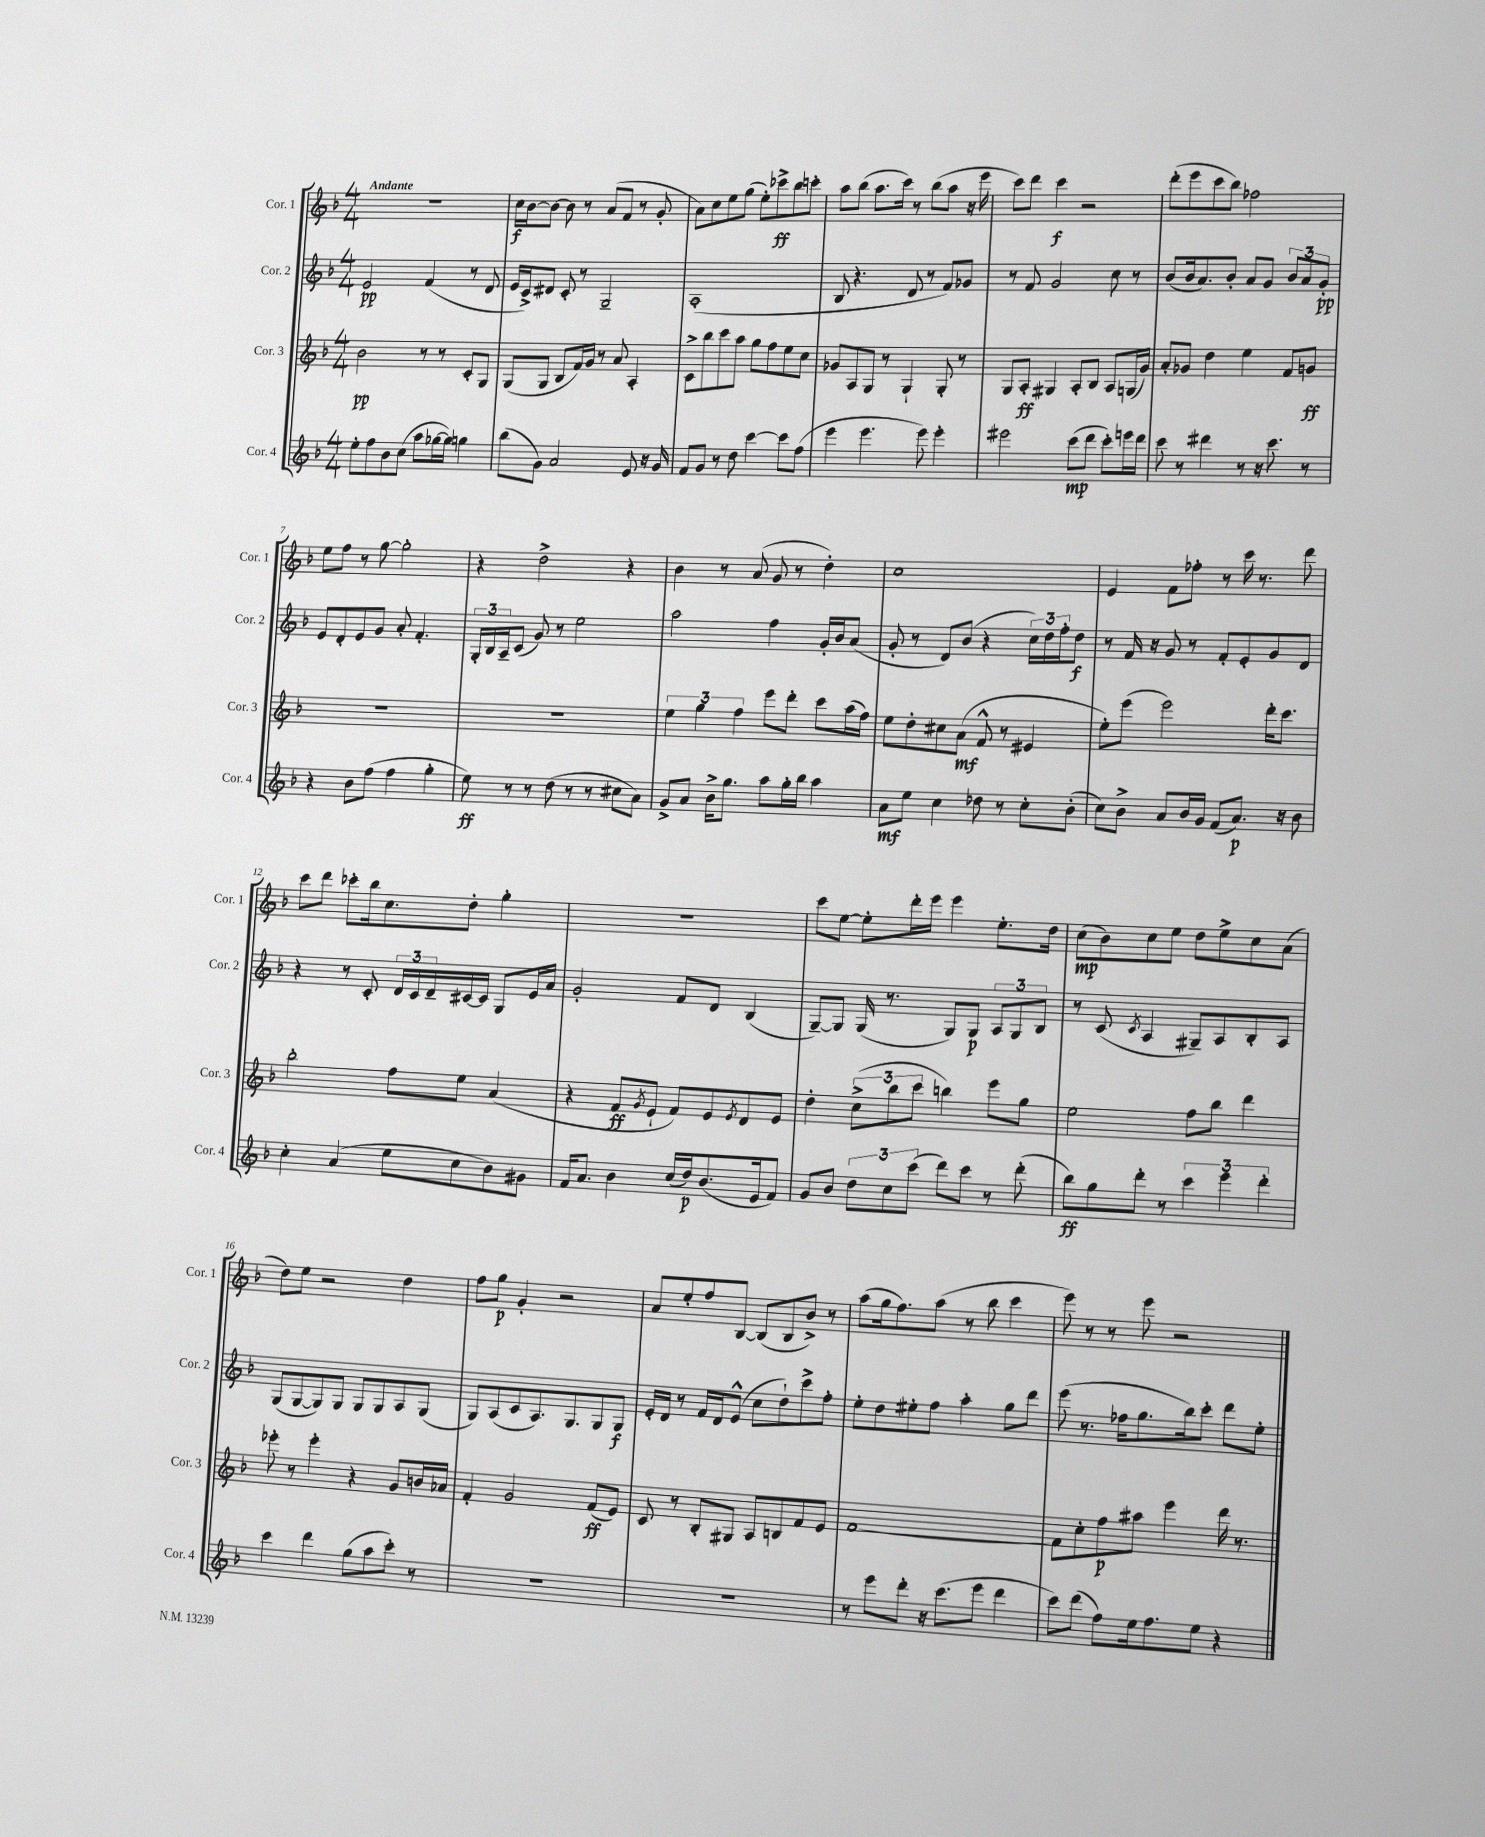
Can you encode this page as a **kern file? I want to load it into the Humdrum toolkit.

**kern	**kern	**kern	**kern
*staff4	*staff3	*staff2	*staff1
*clefG2	*clefG2	*clefG2	*clefG2
*k[b-]	*k[b-]	*k[b-]	*k[b-]
*M4/4	*M4/4	*M4/4	*M4/4
8ee'\L	2b-\	2e/	1r
8ff\	.	.	.
8b-\	.	.	.
(8cc\J	.	.	.
8aa\L	8r	(4f/	.
[16gg-\L	8r	.	.
16gg-\]JJ)	.	.	.
4gg\	8c'/L	8r	.
.	8G/J	8d/	.
=	=	=	=
(8bb-\L	(8G/L	16e/LL	16cc\LL
.	.	16c^/J)	[16b-\J
8g\J)	8G/J	8d#/J	8b-\_J
2a/	8B-/L	8c'/	8b-\]
.	16f/L)	8r	8r
.	16g/JJ	.	.
.	8r	2G~/	(8a/L
.	8a/	.	8f/J
8e/	4A'/	.	8r
16r	.	.	8g'/
16g/	.	.	.
=	=	=	=
8f/L	8c^\L	(1A'	8a\L)
8g/J	8bb-\	.	8cc\
8r	8ccc\	.	8ee\
8dd\	8aa\J	.	(8gg\J
[4ccc\	8gg\L	.	8ee'\L)
.	8ff\	.	8ccc-^\
8ccc\]L	8ee\	.	8bb-\
(8ff\J	8cc\J	.	8ccc'\J
=	=	=	=
4eee\	8g-/L	8B-/	8aa\L
.	8A/	4.r	(8bb-\J
4.eee\	8G/J	.	8.aa\L
.	8r	.	.
.	.	.	16ccc\Jk)
.	4G`/	8d/	8r
8eee\)	.	8r	(8bb-\L
4eee'\	8G'/	8f/L)	8aa\J
.	8r	8g-/J	16r
.	.	.	16eee\
=	=	=	=
2eee#\	8G/L	8r	8ccc\L)
.	8A'/J	8f/	8ddd\J
.	4G#/	2g/	4ccc\
(8ccc\L	8A'/L	.	2r
8ddd\J	8B-/J	.	.
8ccc'\L)	8A/L	8cc\	.
16eee\L	(16G/L	8r	.
16ddd\JJ	16g/JJ)	.	.
=	=	=	=
8ccc\	8a'/L	(8b-/L	(8ddd'\L
8r	8g-/J	16b-/k	8eee\
.	.	8.a/)	.
4ddd#\	4dd\	.	8ccc\
.	.	8b-'/J	8bb-\J)
8r	4ee\	8a/L	2ff-\
16r	.	8g/J	.
8.ccc\	.	.	.
.	8f/L	12b-/L	.
.	.	12a/	.
8r	8g/J	.	.
.	.	12g'/J	.
=	=	=	=
4r	1r	8e/L	8ee\L
.	.	8d'/	8ff\J
8b-\L	.	8e/	8r
(8ff\J	.	8g/J	[8gg\
4ff\	.	8a'/	2gg'\]
.	.	4.f'/	.
4gg'\	.	.	.
=	=	=	=
8ee\)	1r	24G'/LL	4r
.	.	24B-/	.
.	.	24A~/J	.
8r	.	(8c/J	.
8r	.	8g/)	2dd^\
(8dd\	.	8r	.
8r	.	2ee\	.
8r	.	.	.
8cc#\L	.	.	4r
8a\J)	.	.	.
=	=	=	=
8g^/L	6ee\	2aa\	4b-\
8a/J	.	.	.
.	6gg\	.	.
16b-^\LK	.	.	8r
8.gg\J	.	.	.
.	6ff\	.	.
.	.	.	(8a/
8aa\L	8eee\L	4ff\	8g/
16gg'\L	8ddd'\J	.	8r
16bb-\JJ	.	.	.
4aa\	8ccc\L	16g'/LL	4dd'\)
.	.	16b-/J	.
.	(16aa\L	(8a/J	.
.	16ff\JJ)	.	.
=	=	=	=
8a\L	8ee\L	8g'/	1cc
8ee\J	8dd'\	8r	.
4cc\	8cc#\	8d/L)	.
.	(8a\J	(8b-/J	.
8dd-\	8f^^/	4r	.
8r	8r	.	.
8cc'\L	4e#/	24cc\LL)	.
.	.	24dd\	.
.	.	24ff'\J	.
(8b-'\J	.	8dd\J	.
=	=	=	=
8cc\L)	8ee'\L)	8r	4e/
8b-^\J	(8eee\J	16f/	.
.	.	16r	.
8a/L	2eee\)	8g/	8f\L
16b-/L	.	8r	8ff-'\J
16g/JJ	.	.	.
(8f/L	.	8f'/L	8r
8.a/J)	.	8e'/	16ccc\
.	.	.	8.r
.	16ddd'\LK	8g/	.
16r	8.ccc\J	.	.
8b-\	.	8d/J	8ddd\
=	=	=	=
4cc'\	2bb-'\	4r	8ccc\L
.	.	.	8ddd\J
(4a/	.	8r	8ccc-'\L
.	.	8c'/	16bb-\k
.	.	.	8.cc\
8ee\L	8ff\L	24d/LL	.
.	.	24c/	.
.	.	24d~/	.
8cc\	8ee\J	[16c#/	8dd'\J
.	.	16c#/]JJ	.
8b-\)	(4a/	8G/L	4gg'\
8g#\J	.	16e/L	.
.	.	16a/JJ	.
=	=	=	=
16f/LK	4r	2g'/	1r
8.a/J	.	.	.
4b-\	8f/L	.	.
.	8qg/	.	.
.	8e`/J	.	.
(16cc/LL	8f/L)	8f/L	.
16dd/J)	.	.	.
(8.b-/	8e/	8d/J	.
.	8qe/	.	.
.	8d/	(4B-/	.
16e/k	.	.	.
8f/J)	8e/J	.	.
=	=	=	=
8g/L	4dd'\	[8G~/L)	8ccc\L
8b-/J	.	8G/]J	[8ee\J
12dd\L	(12cc^\L	(16G/	8ee'\]L
.	.	8.r	.
12cc\	12bb-\	.	.
.	.	.	16ddd'\L
(12ccc\J	12ccc\J	.	.
.	.	.	16eee\JJ
8ddd\L)	4bb\)	8G/L)	4eee\
8ccc\J	.	8G/J	.
8r	8eee\L	12A/L	8.ee'\L
.	.	12G/	.
(8ddd'\	8gg\J	.	.
.	.	12B-/J	.
.	.	.	16dd\Jk
=	=	=	=
8bb-\L)	2ee\	8r	(8cc\L
8gg\	.	(8c/	8b-\)
.	.	8qc/	.
8ddd'\J	.	4A/	8cc\
8r	.	.	8ee\J
6ccc\	8ff\L	8G#~/L)	8dd\L
.	8bb-\J	8A/	8ee^\
6eee\	.	.	.
.	4ddd\	8B-'/	8cc\
6ddd'\	.	.	.
.	.	8A/J	(8a\J
=	=	=	=
4ccc\	8eee-'\	(8G/L	8dd\L)
.	8r	[8G/	8ee\J
4ddd\	4eee-'\	8G/])	2r
.	.	8G/J	.
(8gg\L	4r	8G/L	.
8aa\	.	8G/	.
8ccc'\J)	8g/L	8A/	4dd\
8r	16b/L	(8G/J	.
.	16a-/JJ	.	.
=	=	=	=
1r	4f'/	8G/L)	8ff\L
.	.	(8A/	8gg\J
.	2g/	8c/	4g'/
.	.	8.A/)	.
.	.	.	2r
.	.	8.G/	.
.	(8f/L	8G/	.
.	8e/J)	8G/J	.
=	=	=	=
1r	8c/	16e'/LL	8a/L
.	.	16d/JJ	.
.	8r	8r	8ee'/
.	8B-'/L	16f/LL	8ff/
.	.	16d/J	.
.	8G#/J	(8e^^/J	[8B-/J
.	8A/L	8cc\L	(8B-/]L
.	8B/	8dd`\)	8B-/
.	8f/	8ccc^\	8b-^/J)
.	8e/J	8ff'\J	8r
=	=	=	=
8r	[1f	8ee'\L	(8aa\L
8eee\L	.	8dd\	16gg\k
.	.	.	8.ff\)
8ddd'\J	.	8ee#'\	.
16r	.	8ff\J	(8aa\J
(8.ccc\L	.	.	.
.	.	4aa'\	8r
8eee\J	.	.	8bb-\
4ddd\	.	8gg\L	4ccc\
.	.	8ddd\J	.
=	=	=	=
8ccc\L)	8f\]L	(8eee\	8eee\)
(8ddd\J	8cc'\	8.r	8r
8ff\L)	8ff\	.	8r
.	.	16ff-\LK	.
16ee\k	8aa#\J	8.gg\	8eee\
8.ff\	.	.	.
.	4eee\	.	2r
.	.	16bb-\k)	.
8ee\J	.	8ccc'\J	.
4r	16ddd\	8ddd\L	.
.	8.r	.	.
.	.	8ee'\J	.
==	==	==	==
*-	*-	*-	*-
